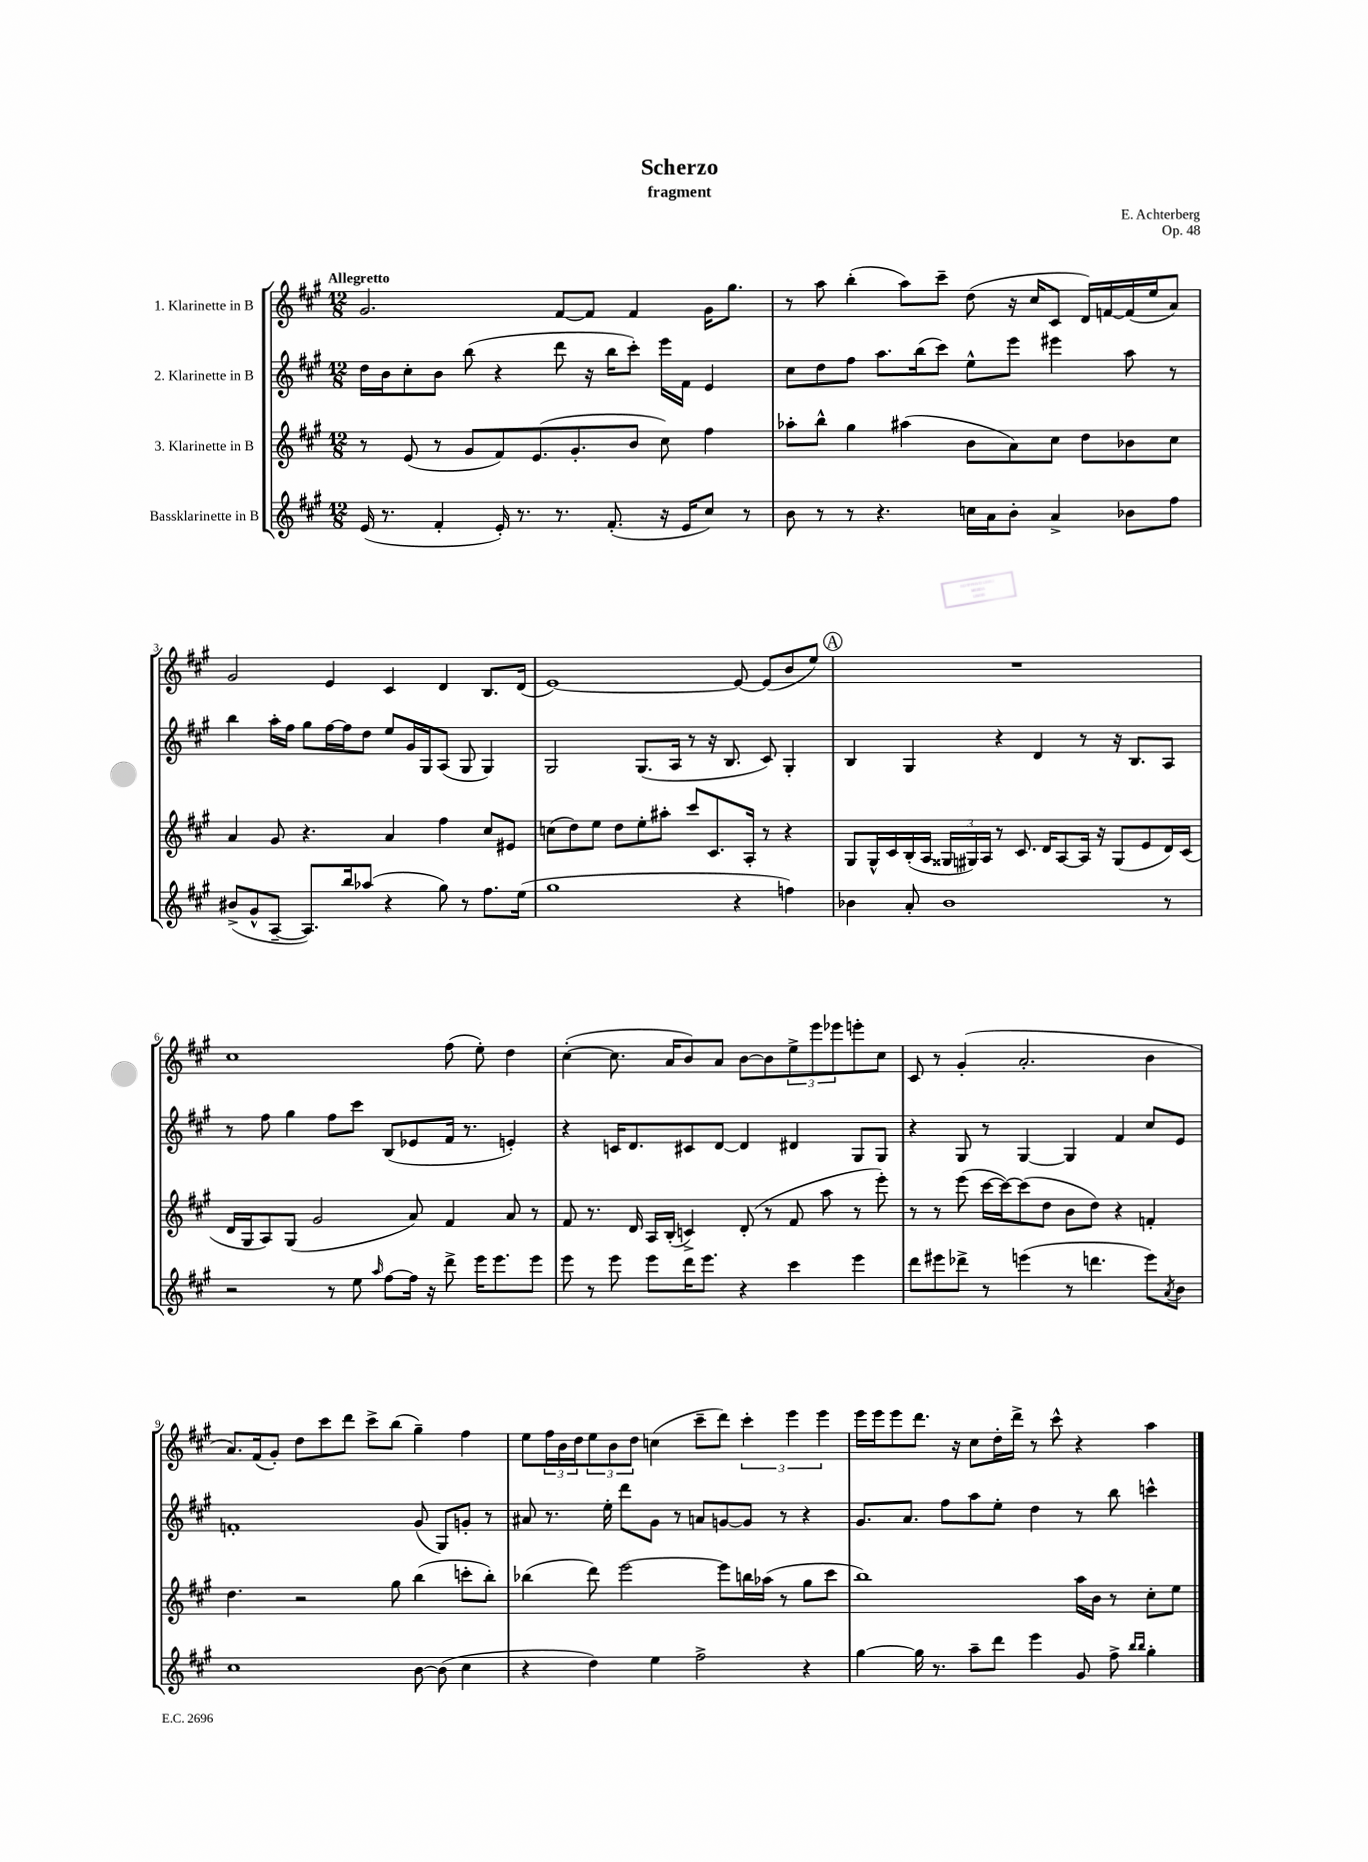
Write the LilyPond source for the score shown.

\header { title = "Scherzo" composer = "E. Achterberg" subtitle = "fragment" opus = "Op. 48" }
<<
\new StaffGroup <<
\new Staff = "s0" \with { instrumentName = "1. Klarinette in B" } {
    \clef treble \key a \major \numericTimeSignature \time 12/8 \tempo "Allegretto"
    gis'2. fis'8~ fis'8 fis'4 gis'16 gis''8. |
    r8 a''8 b''4-.( a''8) cis'''8-- d''8( r16 cis''16 cis'8 d'16) f'16~ f'16( e''16 a'8) |
    gis'2 e'4 cis'4 d'4 b8. d'16( |
    e'1~) e'8~ e'8( b'8 e''8) |
    \mark \markup { \circle "A" } R1. |
    cis''1 fis''8( e''8-.) d''4 |
    cis''4~-.( cis''8. a'16 b'8) a'8 b'8~ b'8 \tuplet 3/2 { e''8-> e'''8 ees'''8 } e'''8-. cis''8 |
    cis'8 r8 gis'4-.( a'2.-. b'4 |
    a'8.) fis'16( gis'8-.) d''8 cis'''8 d'''8 cis'''8-> b''8( gis''4--) fis''4 |
    e''8 \tuplet 3/2 { fis''16 b'16 d''16 } \tuplet 3/2 { e''8 b'8 d''8 } c''4( cis'''8-- d'''8) \tuplet 3/2 { cis'''4-. e'''4 e'''4 } |
    e'''16 e'''16 e'''8 d'''8. r16 cis''8 d''16-. d'''16-> r8 cis'''8-^ r4 a''4 \bar "|." |
}
\new Staff = "s1" \with { instrumentName = "2. Klarinette in B" } {
    \clef treble \key a \major \numericTimeSignature \time 12/8
    d''16 b'16 cis''8-. b'8 b''8( r4 d'''8 r16 b''16 cis'''8-.) e'''16 fis'16 e'4 |
    cis''8 d''8 fis''8 a''8. b''16( cis'''8) e''8-^ e'''8 eis'''4 a''8 r8 |
    b''4 a''16-. fis''16 gis''8 fis''16~ fis''16 d''8 e''8 gis'16 gis16 a8( gis8 gis4) |
    gis2 gis8.( a16 r8 r16 b8. cis'8) gis4-. |
    \mark \markup { \circle "A" } b4 gis4 r4 d'4 r8 r16 b8. a8 |
    r8 fis''8 gis''4 fis''8 cis'''8 b8( ees'8 fis'16 r8. e'4-.) |
    r4 c'16 d'8. cis'8 d'8~ d'4 dis'4 gis8 gis8 |
    r4 gis8 r8 gis4~ gis4 fis'4 cis''8 e'8 |
    f'1-. gis'8( gis8) g'8-. r8 |
    ais'8 r8. e''16-. d'''8 gis'8 r8 a'8 g'8~ g'8 r8 r4 |
    gis'8. a'8. fis''8 a''8 e''8-. d''4 r8 b''8 c'''4-^ \bar "|." |
}
\new Staff = "s2" \with { instrumentName = "3. Klarinette in B" } {
    \clef treble \key a \major \numericTimeSignature \time 12/8
    r8 e'8( r8 gis'8 fis'8) e'8.( gis'8.-. b'8 cis''8) fis''4 |
    aes''8-. b''8-^ gis''4 ais''4( b'8 a'8) cis''8 d''8 bes'8 cis''8 |
    a'4 gis'8 r4. a'4 fis''4 cis''8 eis'8 |
    c''8( d''8) e''8 d''8 e''8-. ais''8-. cis'''8 cis'8. a16-. r8 r4 |
    \mark \markup { \circle "A" } gis8 gis16-^ cis'16 b16-.( a16 \tuplet 3/2 { gisis16 gis16) a16 } r8 cis'8. d'16 a8~ a16 r16 gis8( e'8 d'16) cis'16( |
    d'16 gis16 a8) gis8( gis'2 a'8) fis'4 a'8 r8 |
    fis'8 r8. d'16 a16 b16-.( c'4->) d'8-.( r8 fis'8 a''8 r8 e'''8-.) |
    r8 r8 e'''8( cis'''16~ cis'''16~) cis'''8( d''8 b'8 d''8) r4 f'4-. |
    d''4. r2 gis''8 b''4( c'''8-. b''8-.) |
    bes''4( d'''8) e'''2~ e'''8 b''16 aes''16( r8 gis''8 cis'''8 |
    b''1) a''16 b'16 r8 cis''8-. e''8 \bar "|." |
}
\new Staff = "s3" \with { instrumentName = "Bassklarinette in B" } {
    \clef treble \key a \major \numericTimeSignature \time 12/8
    e'16( r8. fis'4-. e'16-.) r8. r8. fis'8.-.( r16 e'16 cis''8) r8 |
    b'8 r8 r8 r4. c''16 a'16 b'8-. a'4-> bes'8 fis''8 |
    bis'8->( gis'8-^ a8~-- a8.) b''16 aes''8( r4 gis''8) r8 fis''8. e''16( |
    gis''1 r4 f''4) |
    \mark \markup { \circle "A" } bes'4 a'8-. bes'1 r8 |
    r2 r8 e''8 \grace { a''16 } fis''8~ fis''16 r16 d'''8-> e'''16 e'''8. e'''8 |
    e'''8 r8 e'''8 e'''8 d'''16 e'''8. r4 cis'''4 e'''4 |
    d'''8 eis'''8 des'''8-> r8 e'''4( r8 d'''4. e'''8) \acciaccatura { a'8 } b'8 |
    cis''1 b'8~ b'8( cis''4 |
    r4 d''4) e''4 fis''2-> r4 |
    gis''4~ gis''16 r8. a''8-- d'''8 e'''4 gis'8 fis''8-> \grace { b''16 b''16 } gis''4-. \bar "|." |
}
>>
>>
